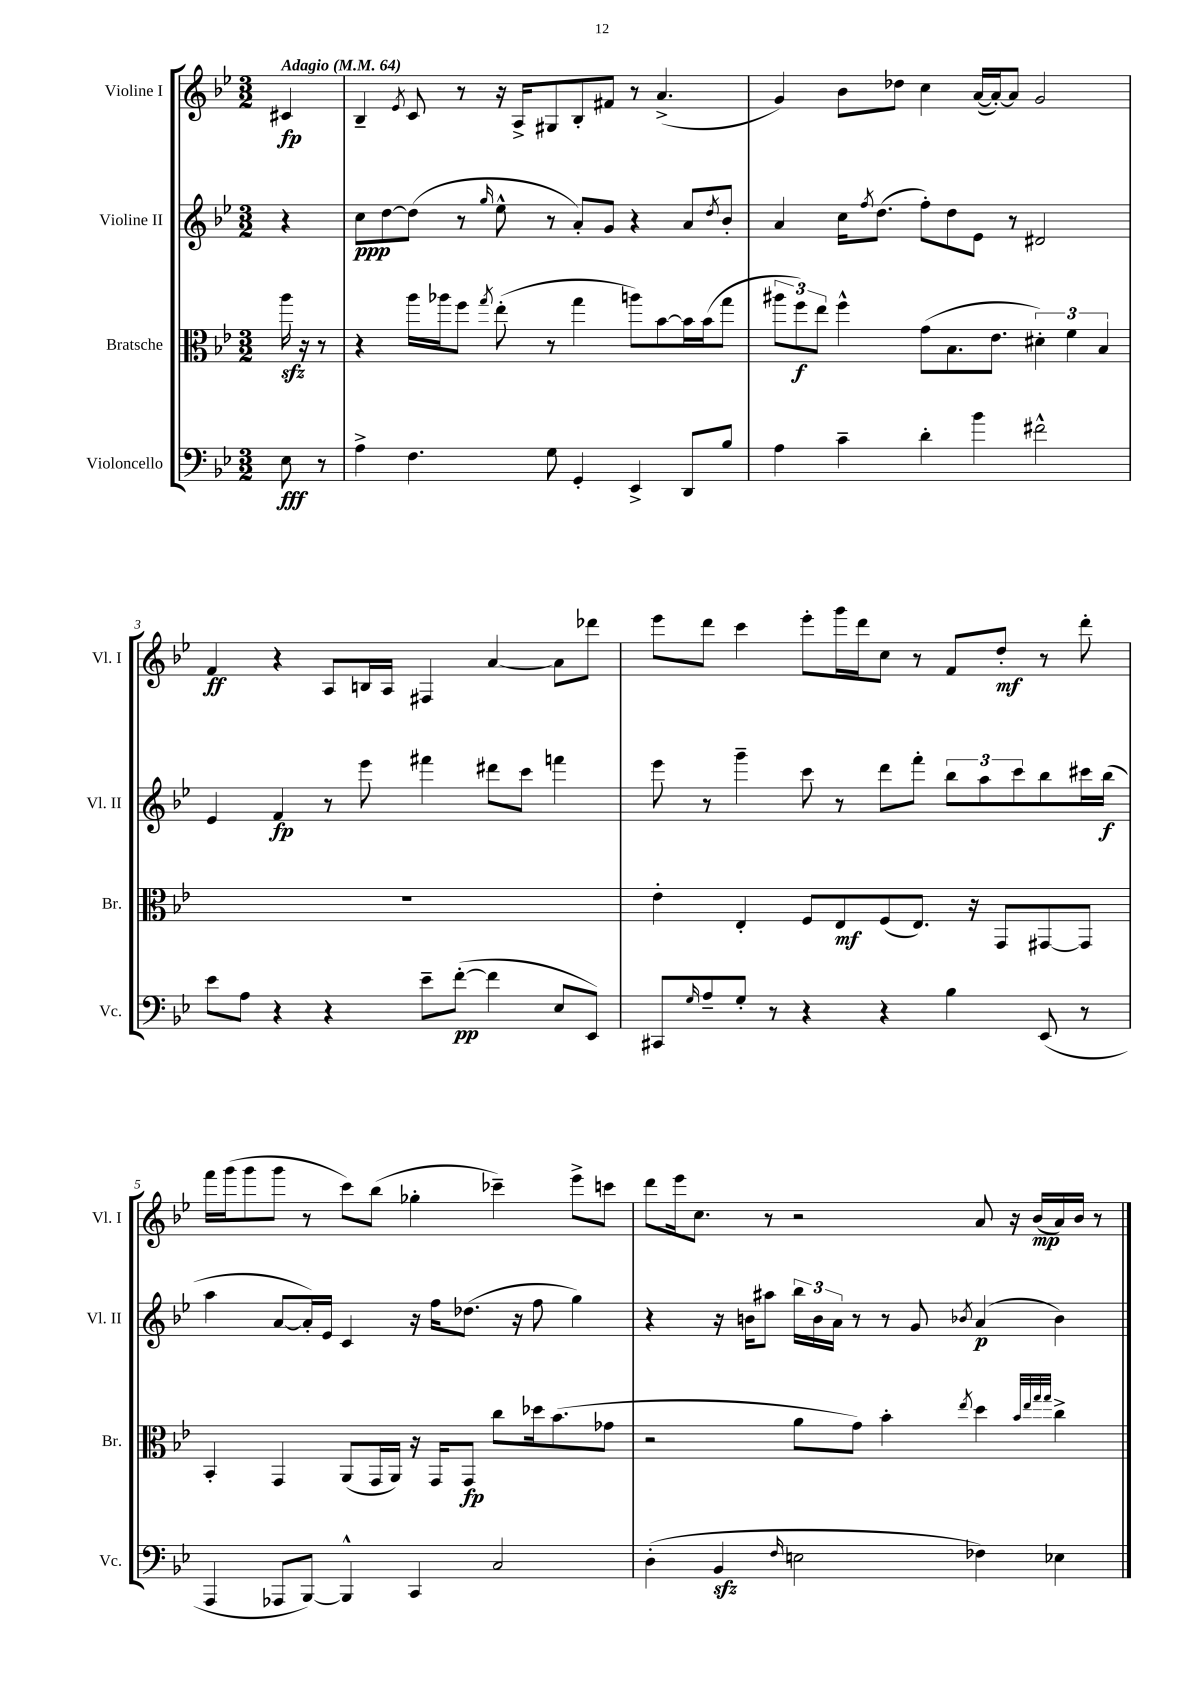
<<
\new StaffGroup <<
\new Staff = "s0" \with { instrumentName = "Violine I" shortInstrumentName = "Vl. I" } {
    \clef treble \key bes \major \numericTimeSignature \time 3/2 \partial 4 \tempo "Adagio" 4 = 64
    cis'4\fp |
    bes4-- \acciaccatura { ees'8 } c'8 r8 r16 a16-> gis8 bes8-. fis'8 r8 a'4.->( |
    g'4) bes'8 des''8 c''4 a'16~( a'16~-.) a'8 g'2 |
    f'4\ff r4 a8 b16 a16 fis4 a'4~ a'8 des'''8 |
    ees'''8 d'''8 c'''4 ees'''8-. g'''16 d'''16 c''8 r8 f'8 d''8-.\mf r8 d'''8-. |
    f'''16 g'''16( g'''8 g'''8 r8 c'''8) bes''8( ges''4-. ces'''4--) ees'''8-> c'''8 |
    d'''8 ees'''16 c''8. r8 r2 a'8 r16 bes'16\mp( a'16) bes'16 r8 \bar "|." |
}
\new Staff = "s1" \with { instrumentName = "Violine II" shortInstrumentName = "Vl. II" } {
    \clef treble \key bes \major \numericTimeSignature \time 3/2 \partial 4
    r4 |
    c''8\ppp d''8~ d''8( r8 \grace { g''16 } ees''8-^ r8 a'8-.) g'8 r4 a'8 \acciaccatura { d''8 } bes'8-. |
    a'4 c''16 \acciaccatura { f''8 } d''8.( f''8-.) d''8 ees'8 r8 dis'2 |
    ees'4 f'4\fp r8 ees'''8 fis'''4 dis'''8 c'''8 f'''4 |
    ees'''8 r8 g'''4-- c'''8 r8 d'''8 f'''8-. \tuplet 3/2 { bes''8 a''8 c'''8 } bes''8 cis'''16 bes''16\f( |
    a''4 a'8~ a'16-.) ees'16 c'4 r16 f''16 des''8.( r16 f''8 g''4) |
    r4 r16 b'16 ais''8 \tuplet 3/2 { bes''16 b'16 a'16 } r8 r8 g'8 \acciaccatura { bes'8 } a'4\p( bes'4) \bar "|." |
}
\new Staff = "s2" \with { instrumentName = "Bratsche" shortInstrumentName = "Br." } {
    \clef alto \key bes \major \numericTimeSignature \time 3/2 \partial 4
    a''16\sfz r16 r8 |
    r4 a''16 aes''16 f''8 \acciaccatura { g''8 } ees''8-.( r8 g''4 a''8) bes'8~ bes'16 bes'16( g''8 |
    \tuplet 3/2 { ais''8 f''8\f) ees''8 } f''4-^ g'8( bes8. ees'8. \tuplet 3/2 { dis'4-.) f'4 bes4 } |
    R1. |
    ees'4-. ees4-. f8 ees8\mf f8( ees8.) r16 g,8 gis,8~ gis,8 |
    bes,4-. g,4 a,8( g,16 a,16) r16 g,16 g,8\fp c''8 des''16 bes'8.( ges'8 |
    r2 a'8 g'8) bes'4-. \acciaccatura { ees''8 } d''4 \grace { bes'32 ees''32 g''32 g''32 } c''4-> \bar "|." |
}
\new Staff = "s3" \with { instrumentName = "Violoncello" shortInstrumentName = "Vc." } {
    \clef bass \key bes \major \numericTimeSignature \time 3/2 \partial 4
    ees8\fff r8 |
    a4-> f4. g8 g,4-. ees,4-> d,8 bes8 |
    a4 c'4-- d'4-. bes'4 fis'2-^ |
    ees'8 a8 r4 r4 ees'8-- f'8~-.\pp( f'4 ees8 ees,8) |
    cis,8 \grace { g16 } a8-- g8-. r8 r4 r4 bes4 ees,8( r8 |
    a,,4 aes,,8 bes,,8~) bes,,4-^ c,4 c2 |
    d4-.( bes,4\sfz \grace { f16 } e2 fes4) ees4 \bar "|." |
}
>>
>>
